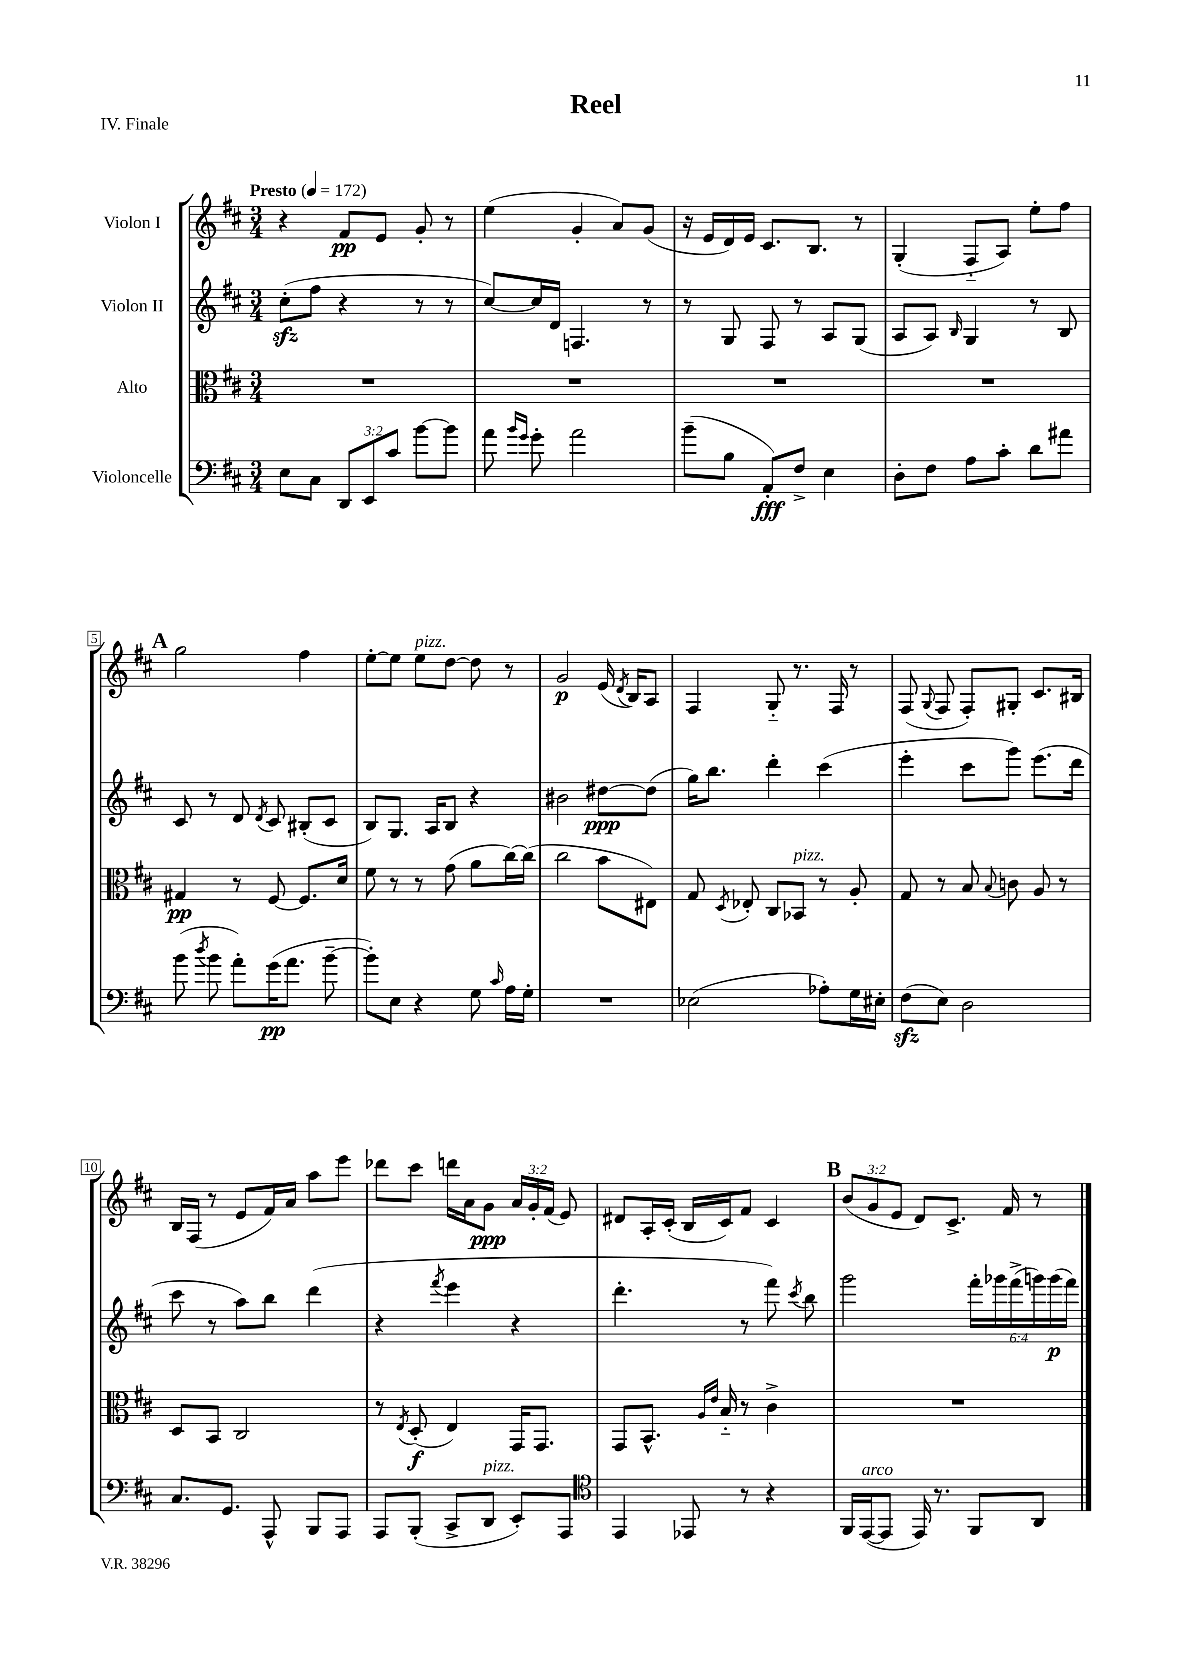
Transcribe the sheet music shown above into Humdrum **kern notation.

**kern	**dynam	**kern	**dynam	**kern	**dynam	**kern	**dynam
*part4	*part4	*part3	*part3	*part2	*part2	*part1	*part1
*staff4	*staff4	*staff3	*staff3	*staff2	*staff2	*staff1	*staff1
*I"Violoncelle	*	*I"Alto	*	*I"Violon II	*	*I"Violon I	*
*clefF4	*	*clefC3	*	*clefG2	*	*clefG2	*
*k[f#c#]	*	*k[f#c#]	*	*k[f#c#]	*	*k[f#c#]	*
*M3/4	*	*M3/4	*	*M3/4	*	*M3/4	*
*MM172	*	*MM172	*	*MM172	*	*MM172	*
=1	=1	=1	=1	=1	=1	=1	=1
!	!	!	!	!	!	!LO:TX:a:B:t=Presto	!
8E\L	.	2.r	.	(8cc#zz'\L	.	4r	.
8C#\J	.	.	.	8ff#\J	.	.	.
12DD/L	.	.	.	4r	.	8f#/L	pp
12EE/	.	.	.	.	.	.	.
.	.	.	.	.	.	8e/J	.
12c#/J	.	.	.	.	.	.	.
[8b\L	.	.	.	8r	.	8g'/	.
8b\J]	.	.	.	8r	.	8r	.
=2	=2	=2	=2	=2	=2	=2	=2
8a\	.	2.r	.	[8cc#/L)	.	(4ee\	.
16qqb/LL	.	.	.	.	.	.	.
16qqg/JJ	.	.	.	.	.	.	.
8g'\	.	.	.	16cc#/L]	.	.	.
.	.	.	.	16d/JJ	.	.	.
2a\	.	.	.	4.Fn/	.	4g'/	.
.	.	.	.	.	.	8a/L)	.
.	.	.	.	8r	.	(8g/J	.
=3	=3	=3	=3	=3	=3	=3	=3
(8b~\L	.	2.r	.	8r	.	16r	.
.	.	.	.	.	.	16e/LL	.
8B\J	.	.	.	8G/	.	16d/)	.
.	.	.	.	.	.	16e/JJ	.
8AA'/L)	fff	.	.	8F#/	.	8.c#/L	.
8F#^/J	.	.	.	8r	.	.	.
.	.	.	.	.	.	8.B/J	.
4E\	.	.	.	8A/L	.	.	.
.	.	.	.	(8G/J	.	8r	.
=4	=4	=4	=4	=4	=4	=4	=4
8D'\L	.	2.r	.	8A/L	.	(4G'/	.
8F#\J	.	.	.	8A/J)	.	.	.
.	.	.	.	16qqB/	.	.	.
8A\L	.	.	.	4G/	.	8F#/L	.
8c#'\J	.	.	.	.	.	8A/J)	.
8d\L	.	.	.	8r	.	8ee'\L	.
8a#X\J	.	.	.	8B/	.	8ff#\J	.
!!LO:LB:g=z
!!LO:REH:place=s1:t=A
=5	=5	=5	=5	=5	=5	=5	=5
(8b\	.	4G#X/	pp	8c#/	.	2gg\	.
8qdd/	.	.	.	.	.	.	.
8b\	.	.	.	8r	.	.	.
8a'\L)	.	8r	.	8d/	.	.	.
.	.	.	.	8qd/	.	.	.
(16g\K	pp	[8F#/	.	8c#/	.	.	.
8.a\J	.	.	.	.	.	.	.
.	.	8.F#/L]	.	(8B#X'/L	.	4ff#\	.
[8b~\	.	.	.	8c#/J	.	.	.
.	.	16d/Jk	.	.	.	.	.
=6	=6	=6	=6	=6	=6	=6	=6
8b'\L])	.	8f#\	.	8B/L)	.	[8ee'\L	.
8E\J	.	8r	.	8.G/J	.	8ee\J]	.
!	!	!	!	!	!	!LO:TX:a:i:t=pizz.	!
4r	.	8r	.	.	.	8ee\L	.
.	.	.	.	16A/KL	.	.	.
.	.	(8g\	.	8B/J	.	[8dd\J	.
8G\	.	8a\L	.	4r	.	8dd\]	.
16qqc#/	.	.	.	.	.	.	.
16A\LL	.	[16cc#\L)	.	.	.	8r	.
16G'\JJ	.	(16cc#\JJ]	.	.	.	.	.
=7	=7	=7	=7	=7	=7	=7	=7
2.r	.	2cc#\	.	2b#X\	.	2g/	p
.	.	8b\L	.	[8dd#X\L	ppp	(16e/	.
.	.	.	.	.	.	8qd/	.
.	.	.	.	.	.	16B/KL)	.
.	.	8E#X\J)	.	(8dd#\J]	.	8A/J	.
=8	=8	=8	=8	=8	=8	=8	=8
(2E-X\	.	8G/	.	16gg\KL)	.	4F#/	.
.	.	.	.	8.bb\J	.	.	.
.	.	8qD/	.	.	.	.	.
.	.	8E-X'/	.	.	.	.	.
.	.	8C#/L	.	4ddd'\	.	8G/	.
!	!	!LO:TX:a:i:t=pizz.	!	!	!	!	!
.	.	8BB-X/J	.	.	.	8.r	.
8A-X'\L)	.	8r	.	(4ccc#\	.	.	.
.	.	.	.	.	.	16F#/	.
16G\L	.	8A'/	.	.	.	8r	.
16E#X'\JJ	.	.	.	.	.	.	.
=9	=9	=9	=9	=9	=9	=9	=9
(8F#zz\L	.	8G/	.	4eee'\	.	(8F#/	.
.	.	.	.	.	.	8qqG/	.
8E\J)	.	8r	.	.	.	8F#/	.
2D\	.	8B/	.	8ccc#\L	.	8F#'/L)	.
.	.	8qqB/	.	.	.	.	.
.	.	8cn\	.	8ggg\J)	.	8G#X'/J	.
.	.	8A/	.	(8.eee\L	.	8.c#/L	.
.	.	8r	.	.	.	.	.
.	.	.	.	16ddd\Jk	.	16B#X/Jk	.
!!LO:LB:g=z
=10	=10	=10	=10	=10	=10	=10	=10
8.C#/L	.	8D/L	.	8ccc#\	.	16B/LL	.
.	.	.	.	.	.	(16F#/JJ	.
.	.	8BB/J	.	8r	.	8r	.
8.GG/J	.	.	.	.	.	.	.
.	.	2C#/	.	8aa\L)	.	8e/L	.
8AAA^^/	.	.	.	8bb\J	.	16f#/L)	.
.	.	.	.	.	.	16a/JJ	.
8BBB/L	.	.	.	(4ddd\	.	8aa\L	.
8AAA/J	.	.	.	.	.	8eee\J	.
=11	=11	=11	=11	=11	=11	=11	=11
8AAA/L	.	8r	.	4r	.	8ddd-X\L	.
.	.	8qE/	.	.	.	.	.
(8BBB'/J	.	(8D'/	f	.	.	8ccc#\J	.
.	.	.	.	8qfff#/	.	.	.
8CC#^/L	.	4E/)	.	4eee\	.	16dddn\LL	.
.	.	.	.	.	.	16a\J	.
!LO:TX:a:i:t=pizz.	!	!	!	!	!	!	!
8DD/J	.	.	.	.	.	8g\J	ppp
8EE'/L)	.	16GG/KL	.	4r	.	24a/LL	.
.	.	.	.	.	.	24g'/	.
.	.	8.GG/J	.	.	.	.	.
.	.	.	.	.	.	(24f#/JJ	.
8AAA/J	.	.	.	.	.	8e/)	.
=12	=12	=12	=12	=12	=12	=12	=12
*clefC4	*	*	*	*	*	*	*
4EE/	.	8GG/L	.	4.ddd'\	.	8d#X/L	.
.	.	8.BB^^/J	.	.	.	16A'/L	.
.	.	.	.	.	.	(16c#'/JJ	.
8EE-X/	.	.	.	.	.	16B/LL	.
.	.	16qqA/LL	.	.	.	.	.
.	.	16qqe/JJ	.	.	.	.	.
.	.	16B/	.	.	.	16c#/J)	.
8r	.	8r	.	8r	.	8f#/J	.
4r	.	4c#^\	.	8fff#\)	.	4c#/	.
.	.	.	.	8qccc#/	.	.	.
.	.	.	.	8bb\	.	.	.
!!LO:REH:place=s1:t=B
=13	=13	=13	=13	=13	=13	=13	=13
16FF#/LL	.	2.r	.	2ggg\	.	(12b/L	.
!LO:TX:a:i:t=arco	!	!	!	!	!	!	!
([16EE/J	.	.	.	.	.	.	.
.	.	.	.	.	.	12g/	.
8EE/J]	.	.	.	.	.	.	.
.	.	.	.	.	.	12e/J	.
16EE/)	.	.	.	.	.	8d/L)	.
8.r	.	.	.	.	.	.	.
.	.	.	.	.	.	8.c#^/J	.
8FF#/L	.	.	.	24fff#'\LL	.	.	.
.	.	.	.	24ggg-X\	.	.	.
.	.	.	.	.	.	16f#/	.
.	.	.	.	(24fff#^\	.	.	.
8AA/J	.	.	.	24gggn\)	.	8r	.
.	.	.	.	(24ggg\	p	.	.
.	.	.	.	24fff#\JJ)	.	.	.
==	==	==	==	==	==	==	==
*-	*-	*-	*-	*-	*-	*-	*-
